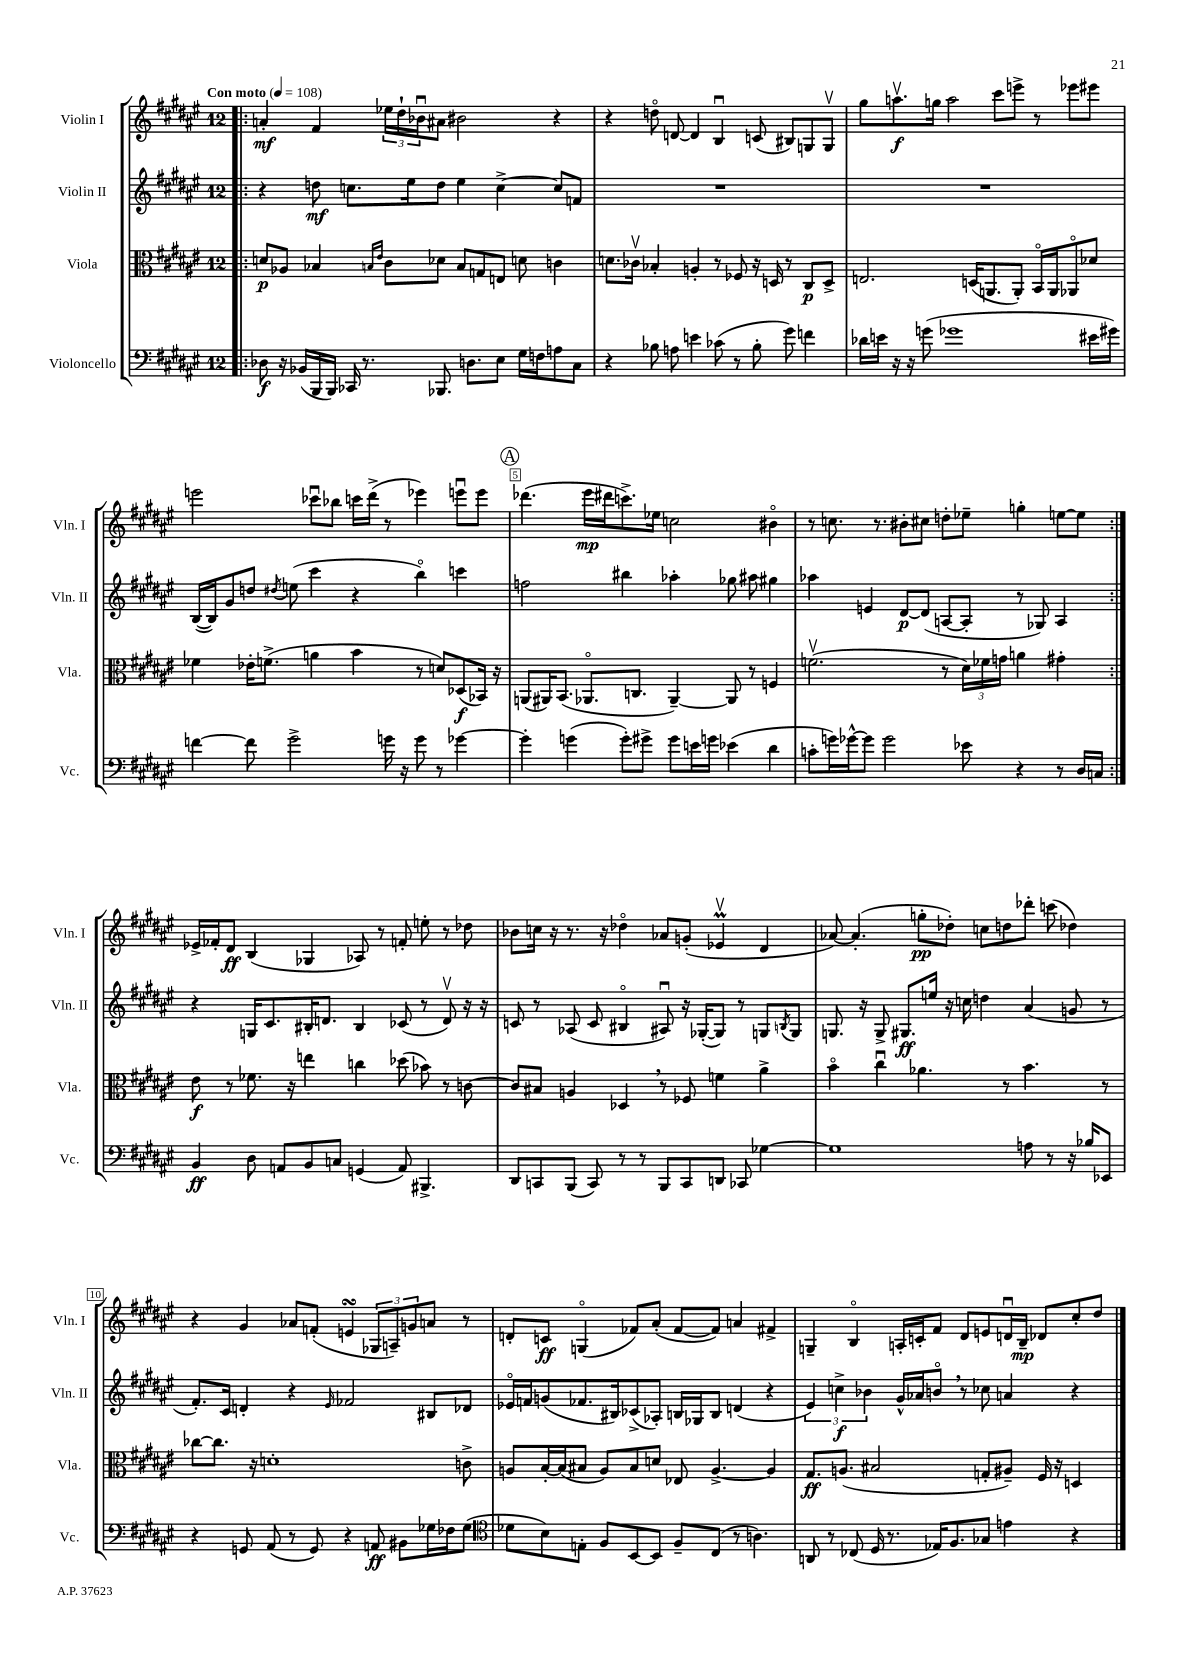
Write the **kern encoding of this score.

**kern	**kern	**kern	**kern
*staff4	*staff3	*staff2	*staff1
*clefF4	*clefC3	*clefG2	*clefG2
*k[f#c#g#d#a#e#]	*k[f#c#g#d#a#e#]	*k[f#c#g#d#a#e#]	*k[f#c#g#d#a#e#]
*M12/8	*M12/8	*M12/8	*M12/8
*MM108	*MM108	*MM108	*MM108
=!|:	=!|:	=!|:	=!|:
8D-	8d	4r	4a'
16r	8A-	.	.
(16BB-	.	.	.
16BBB	4B-	8dd	4f#
16BBB)	.	.	.
16CC-	.	8.cc	.
8.r	.	.	.
.	16qqB	.	.
.	16qqe#	.	.
.	8c#	.	24ee-
.	.	.	24dd#`
.	.	16ee#	.
.	.	.	24b-u
8.BBB-	8d-	8dd	8a#
.	8B	4ee#	2b#
8.D	.	.	.
.	8G	.	.
8E#	8E	[4cc^	.
16G#	8d	.	.
16F	.	.	.
8A	4c	8cc]	4r
8C#	.	8f	.
=	=	=	=
4r	8.d	1.r	4r
.	16c-v	.	.
8B-	4B-'	.	8ddo
8A	.	.	[8d
4e	4A'	.	4d]
(8c-	8r	.	4Bu
8r	8F-	.	.
8B-'	16r	.	(8c
.	16D	.	.
8g#)	8r	.	8B#)
4f	8C#	.	8G
.	8D^	.	8Gv
=	=	=	=
16d-	2.E	1.r	8gg#
16e	.	.	.
16r	.	.	8.aav
16r	.	.	.
(8g	.	.	.
.	.	.	16gg
1g-	.	.	2aa
.	(16D	.	.
.	8.AA	.	.
.	.	.	8ccc#
.	8AA')	.	8eee^
.	16BBo	.	8r
.	16AA	.	.
.	8AA-o	.	8eee-
16e#	8d-	.	8eee#
16g#)	.	.	.
=	=	=	=
[4f	4f-	([16B	2eee
.	.	16B])	.
.	.	8g#	.
8f]	16e-'	8dd	.
.	(8.f^	.	.
.	.	8qdd#	.
2g#^	.	(8ee	.
.	4a	4ccc#	8ccc-u
.	.	.	8bb-
.	4b	4r	16ccc
.	.	.	(16ddd#^
16g	.	.	8r
16r	.	.	.
8g	8r	4bbo)	4eee-)
8r	8d)	.	.
[4g-	(8D-	4ccc	8eeeu
.	16BB-)	.	8eee
.	16r	.	.
=	=	=	=
4g-']	(8AA	2ff	(4.ddd-
.	16AA#)	.	.
.	(8.BB	.	.
(4g	.	.	.
.	8.AA-o	.	16eee#
.	.	.	16ddd#
8g')	.	4bb#	8.ccc^)
.	8.C	.	.
8g#^	.	.	.
.	.	.	16ee-
8g#	[4AA-~)	4aa-'	2cc
16e	.	.	.
16g	.	.	.
(4e-	8AA-]	8gg-	.
.	8r	8aa#	.
4d#	4F	4gg#	4b#o
=	=	=	=
8c'	(2.fv	4aa-	8r
16g)	.	.	8.cc
[16g-^^	.	.	.
8g-]	.	4e	.
.	.	.	8.r
2g-	.	.	.
.	.	[8d#	8b#'
.	.	(8d#]	8cc#
.	8r	[8A	8dd'
8e-	24d#)	8A']	8ee-~
.	24f-	.	.
.	24g	.	.
4r	4a	8r	4gg'
.	.	8G-)	.
8r	4g#'	4A	[8ee
16D#	.	.	8ee]
16C	.	.	.
=:|!	=:|!	=:|!	=:|!
4BB	8e#	4r	16e-^
.	.	.	16f-'
.	8r	.	8d#
8D#	8.f-	16G	(4B
.	.	8.c#	.
8AA	.	.	.
.	16r	.	.
8BB	4ee	16B#'	4G-
.	.	8.d	.
8C	.	.	.
(4GG	4cc	4B#	8A-)
.	.	.	8r
8AA)	(8dd-	(8c-	8f'
4.BBB#^	8b-)	8r	8ee'
.	8r	8dv)	8r
.	[8c	16r	8dd-
.	.	16r	.
=	=	=	=
8DD#	8c]	8c	8b-
8CC	8B#	8r	16cc
.	.	.	16r
(8BBB	4A	(8A-	8.r
8CC)	.	8c	.
.	.	.	16r
8r	4D-	4B#o	4dd-o
8r	.	.	.
8BBB	8r	8A#u)	8a-
8CC	8F-	16r	(8g'
.	.	([16G-'	.
8DD	4f	8G-])	4e-v
8CC-	.	8r	.
[4G-	4a#^	8G	4d#
.	.	8qB	.
.	.	8G	.
=	=	=	=
1G-]	4bo	8.G	[8a-)
.	.	.	(4.a-']
.	.	16r	.
.	4cc#u	8G^	.
.	.	8.G#	.
.	4.a-	.	8gg'
.	.	16ee	.
.	.	16r	8dd-')
.	.	16cc	.
.	.	4dd	8cc
.	8r	.	8dd
8A	4.b	(4a#	8ddd-'
8r	.	.	(8ccc
16r	.	8g	4dd-)
16B-	.	.	.
8EE-	8r	8r	.
=	=	=	=
4r	[8cc-	8.f#')	4r
.	8.cc-]	.	.
.	.	16c#	.
8GG	.	4d'	4g#
.	16r	.	.
(8AA#	1d'	.	.
8r	.	4r	8a-
8GG)	.	.	(8f'
.	.	16qqe#	.
4r	.	2f-	4e
8AA	.	.	12G-
.	.	.	12A~)
8BB#	.	.	.
.	.	.	12g
16G-	.	8B#	8a
16F-	.	.	.
(8G-	8c^	8d-	8r
=	=	=	=
*clefC4	*	*	*
8d-	8A	16e-o	8d'
.	.	16f	.
8B)	[16B'	(8g	8c
.	(16B]	.	.
8E'	8B#	8.f-	(4Go
8F#	8A)	.	.
.	.	16B#)	.
[8BB	8B#	(8c-^	8f-)
8BB]	8d	8A-')	(8a#'
8F#~	8E-	16B	[8f-
.	.	16G-	.
(8C#	[4.A^	8B	8f-])
8r	.	(4d	4a
4.A)	.	.	.
.	4A]	4r	4f#^
=	=	=	=
8AA	8.G#	6e#)	4G~
8r	.	.	.
.	.	6cc^	.
.	(8.A	.	.
(8C-	.	.	4Bo
.	.	6b-	.
16D#	2B#	.	.
8.r	.	.	.
.	.	16g#^^	16A'
.	.	16a-	16c'
16E-)	.	8bo	8f#
8.F#	.	.	.
.	.	8r	8d#
8G-	8G'	8cc-	8e
4e	8A#~)	4a	16du
.	.	.	16B~
.	16F#	.	8d-
.	16r	.	.
4r	4D	4r	8cc#'
.	.	.	8dd#
==	==	==	==
*-	*-	*-	*-
